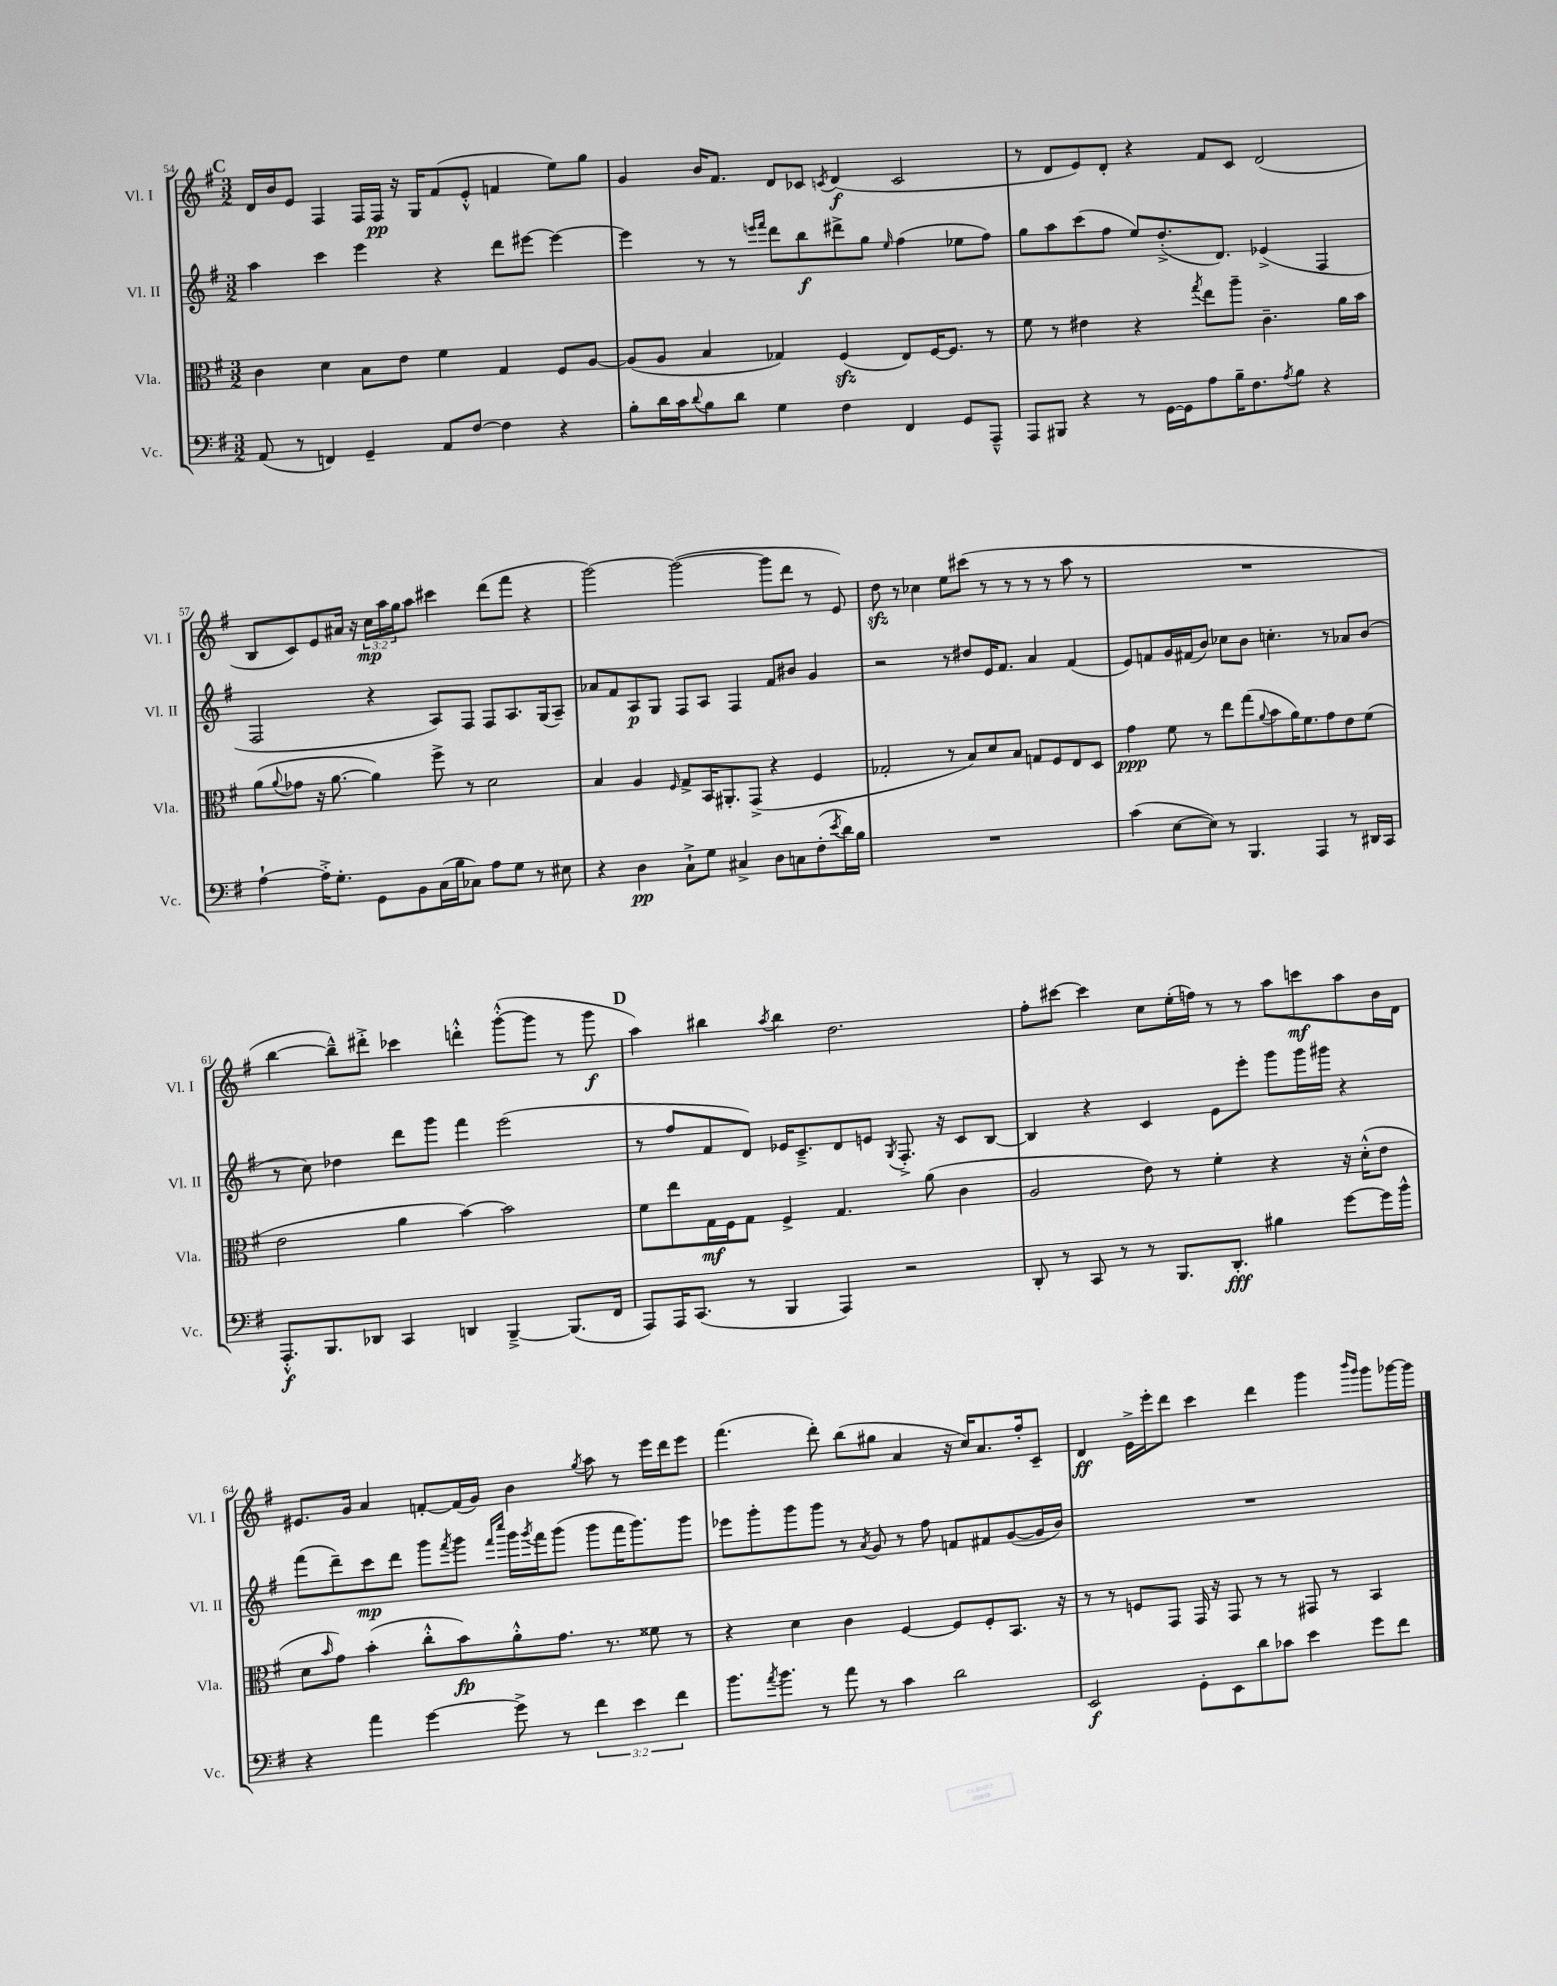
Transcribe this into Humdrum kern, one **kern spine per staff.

**kern	**dynam	**kern	**dynam	**kern	**dynam	**kern	**dynam
*part4	*part4	*part3	*part3	*part2	*part2	*part1	*part1
*staff4	*staff4	*staff3	*staff3	*staff2	*staff2	*staff1	*staff1
*I"Vc.	*	*I"Vla.	*	*I"Vl. II	*	*I"Vl. I	*
*I'Vc.	*	*I'Vla.	*	*I'Vl. II	*	*I'Vl. I	*
*clefF4	*	*clefC3	*	*clefG2	*	*clefG2	*
*k[f#]	*	*k[f#]	*	*k[f#]	*	*k[f#]	*
*M3/2	*	*M3/2	*	*M3/2	*	*M3/2	*
!!LO:REH:place=s1:t=C
=54	=54	=54	=54	=54	=54	=54	=54
(8AA/	.	4c\	.	4aa\	.	16d/LL	.
.	.	.	.	.	.	16b/J	.
8r	.	.	.	.	.	8e/J	.
4FFn/)	.	4d\	.	4ccc\	.	4F#/	.
4GG~/	.	8B\L	.	4eee\	.	16F#/LL	.
.	.	.	.	.	.	16F#/JJ	pp
.	.	8e\J	.	.	.	16r	.
.	.	.	.	.	.	16G/KL	.
8AA/L	.	4f#\	.	4r	.	(8f#/	.
[8F#/J	.	.	.	.	.	8e'^^/J	.
4F#\]	.	4G/	.	8ddd\L	.	4fn/	.
.	.	.	.	[8eee#X\J	.	.	.
4r	.	8F#/L	.	4eee#\_	.	8ee\L)	.
.	.	[8A/J	.	.	.	8gg\J	.
=55	=55	=55	=55	=55	=55	=55	=55
8B'\L	.	(8A/L]	.	4eee#\]	.	4g/	.
16d\L	.	8A/J	.	.	.	.	.
16c\J	.	.	.	.	.	.	.
8qqd/	.	.	.	.	.	.	.
8B\	.	4B/	.	8r	.	16b/KL	.
.	.	.	.	.	.	8.f#/J	.
8d\J	.	.	.	8r	.	.	.
.	.	.	.	16qqeeen/LL	.	.	.
.	.	.	.	16qqfff#/JJ	.	.	.
4G\	.	4G-X/)	.	8ddd\L	.	8d/L	.
.	.	.	.	8bb\	f	8c-X/J	.
.	.	.	.	.	.	8qcn/	.
4F#\	.	(4F#zz/	.	8ddd#X^\	.	(4d/	f
.	.	.	.	8gg\J	.	.	.
.	.	.	.	16qqee/	.	.	.
4FF#/	.	8E/L)	.	(4ff#\	.	2c/	.
.	.	[16F#/K	.	.	.	.	.
.	.	8.F#/J]	.	.	.	.	.
8GG/L	.	.	.	8ee-X\L	.	.	.
8AAA~^^/J	.	8r	.	8ff#\J)	.	.	.
=56	=56	=56	=56	=56	=56	=56	=56
8AAA/L	.	8f#\	.	8gg\L	.	8r	.
8BBB#X/J	.	8r	.	8aa\	.	8d/L	.
4r	.	4e#X\	.	(8ccc\	.	8e/)	.
.	.	.	.	8ff#\J	.	8d'/J	.
8r	.	4r	.	8ee/L)	.	4r	.
[16GG\LL	.	.	.	(8.dd'^/	.	.	.
16GG\J]	.	.	.	.	.	.	.
.	.	8qgg/	.	.	.	.	.
8A\	.	8ee\L	.	.	.	8f#/L	.
.	.	.	.	8.d/J)	.	.	.
16B~\K	.	8aa~\J	.	.	.	8c/J	.
8.F#\	.	.	.	.	.	.	.
.	.	4.c~\	.	(4e-X^/	.	(2d/	.
8qA/	.	.	.	.	.	.	.
8B\J	.	.	.	.	.	.	.
4r	.	.	.	4F#/	.	.	.
.	.	16a\LL	.	.	.	.	.
.	.	16b\JJ	.	.	.	.	.
!!LO:LB:g=z
=57	=57	=57	=57	=57	=57	=57	=57
[4A`\	.	(8a\L	.	2F#/	.	8B/L	.
.	.	8qqa/	.	.	.	.	.
.	.	8g-X\J	.	.	.	8c/)	.
16A'^\KL]	.	16r	.	.	.	8e/	.
8.G'\J	.	[8.a\	.	.	.	.	.
.	.	.	.	.	.	16a#X/Jk	.
.	.	.	.	.	.	16r	.
8GG\L	.	4a\])	.	4r	.	24cc\LL	mp
.	.	.	.	.	.	24aa\	.
.	.	.	.	.	.	24gg\J	.
8BB\	.	.	.	.	.	8aa\J	.
(16C\L	.	8ff#^\	.	8A/L)	.	4ccc#X\	.
16B\J	.	.	.	.	.	.	.
8C-X\J)	.	8r	.	8F#/J	.	.	.
8A\L	.	2d\	.	8F#/L	.	(8ddd\L	.
8G\J	.	.	.	8.A/	.	8fff#\J	.
8r	.	.	.	.	.	4r	.
.	.	.	.	(16G/k	.	.	.
8E#X\	.	.	.	8A~/J)	.	.	.
=58	=58	=58	=58	=58	=58	=58	=58
4r	.	4B/	.	8a-X/L	.	[2ggg\)	.
.	.	.	.	8f#/	.	.	.
4D\	pp	4A/	.	8A/	p	.	.
.	.	.	.	8G/J	.	.	.
.	.	16qqF#/	.	.	.	.	.
8C`^\L	.	8G^/L	.	8F#/L	.	(2ggg\_	.
8G\J	.	16BB/K	.	8A/J	.	.	.
.	.	8.AA#X'/	.	.	.	.	.
4C#X^/	.	.	.	4F#/	.	.	.
.	.	(8GG^/J	.	.	.	.	.
8D\L	.	4r	.	8f#/L	.	8ggg\L]	.
8Cn\	.	.	.	8b#X/J	.	8ddd\J	.
(8F#'\	.	4F#/	.	4g/	.	8r	.
8qe/	.	.	.	.	.	.	.
16d\L)	.	.	.	.	.	8e/)	.
16B\JJ	.	.	.	.	.	.	.
=59	=59	=59	=59	=59	=59	=59	=59
1.r	.	2G-X'/	.	2r	.	8ddzz\	.
.	.	.	.	.	.	8r	.
.	.	.	.	.	.	4cc-X\	.
.	.	8r	.	8r	.	8ee\L	.
.	.	8B/L)	.	8dd#X/L	.	(8ccc#X\J	.
.	.	8d/	.	16e/K	.	8r	.
.	.	.	.	8.f#/J	.	.	.
.	.	8B/J	.	.	.	8r	.
.	.	8Gn/L	.	4a/	.	8r	.
.	.	8F#/	.	.	.	8r	.
.	.	8E/	.	(4f#/	.	8aa\	.
.	.	8D/J	.	.	.	8r	.
=60	=60	=60	=60	=60	=60	=60	=60
(4c\	.	4g\	ppp	8e/L)	.	1.r	.
.	.	.	.	8fn/	.	.	.
[8E\L	.	8f#\	.	16g/L	.	.	.
.	.	.	.	(16f#X/J	.	.	.
8E\J])	.	8r	.	8b/J)	.	.	.
8r	.	8ee\L	.	8cc-X\L	.	.	.
4.BBB/	.	(8gg\	.	8b\J	.	.	.
.	.	8qqa/	.	.	.	.	.
.	.	8b\	.	4.ccn'\	.	.	.
.	.	16a\K)	.	.	.	.	.
.	.	8.f#\	.	.	.	.	.
4AAA/	.	.	.	.	.	.	.
.	.	8g\	.	8r	.	.	.
8r	.	8e\	.	8a-X/L	.	.	.
16DD#X/LL	.	(8f#\J	.	(8b/J	.	.	.
16CC/JJ	.	.	.	.	.	.	.
!!LO:LB:g=z
=61	=61	=61	=61	=61	=61	=61	=61
8.AAA'^^/L	f	2e\	.	8r	.	[4bb\	.
.	.	.	.	8cc\)	.	.	.
8.BBB/	.	.	.	.	.	.	.
.	.	.	.	4dd-X\	.	8bb~^^\L])	.
8DD-X/J	.	.	.	.	.	8ddd#X'^\J	.
4CC/	.	4a\	.	8ddd\L	.	4ccc-X\	.
.	.	.	.	8ggg\J	.	.	.
4DDn/	.	[4b\)	.	4fff#\	.	4dddn'^^\	.
[4BBB~^/	.	2b\]	.	(2eee\	.	([8ggg'^^\L	.
.	.	.	.	.	.	8ggg\J]	.
(8.BBB/L]	.	.	.	.	.	8r	.
.	.	.	.	.	.	8ggg\	f
16FF#/Jk	.	.	.	.	.	.	.
!!LO:REH:place=s1:t=D
=62	=62	=62	=62	=62	=62	=62	=62
8AAA/L)	.	8f#\L	.	8r	.	4aa\)	.
16AAA/K	.	8ee\	.	8ff#/L	.	.	.
(8.CC/J	.	.	.	.	.	.	.
.	.	16G\L	mf	8f#/	.	4bb#X\	.
.	.	16F#\J	.	.	.	.	.
8r	.	8G\J	.	8d/J)	.	.	.
.	.	.	.	.	.	8qaa/	.
4BBB/	.	4F#^/	.	16e-X/KL	.	4bb#\	.
.	.	.	.	8.c~^/	.	.	.
4AAA/)	.	4.G/	.	8d/	.	2.dd\	.
.	.	.	.	8en/J	.	.	.
.	.	.	.	8qG/	.	.	.
2r	.	.	.	8.F#'^/	.	.	.
.	.	(8a\	.	.	.	.	.
.	.	.	.	16r	.	.	.
.	.	4c\	.	8c/L	.	.	.
.	.	.	.	[8B/J	.	.	.
=63	=63	=63	=63	=63	=63	=63	=63
8DD'/	.	2A/	.	4B/]	.	8ff#'\L	.
8r	.	.	.	.	.	[8ccc#X\J	.
8CC/	.	.	.	4r	.	4ccc#\]	.
8r	.	.	.	.	.	.	.
8r	.	8e\)	.	4c/	.	8cc\L	.
8.BBB/L	.	8r	.	.	.	(16ee'\L	.
.	.	.	.	.	.	16ffn\JJ)	.
.	.	4f#'\	.	8e\L	.	8r	.
8.DD'/J	fff	.	.	.	.	.	.
.	.	.	.	8eee'\J	.	8r	.
4B#X\	.	4r	.	8ggg\L	.	8aa\L	.
.	.	.	.	16ggg\L	.	8cccn\	mf
.	.	.	.	16ggg#X\JJ	.	.	.
[8g\L	.	16r	.	4r	.	8aa\	.
.	.	(16d'^^\KL	.	.	.	.	.
16g\L]	.	8e\J	.	.	.	16b\L	.
16b^^\JJ	.	.	.	.	.	16d\JJ	.
!!LO:LB:g=z
=64	=64	=64	=64	=64	=64	=64	=64
4r	.	8d\L	.	(8fff#\L	.	8.e#X/L	.
.	.	16qqb/	.	.	.	.	.
.	.	8g\J)	.	8ddd~\)	.	.	.
.	.	.	.	.	.	16g/Jk	.
4a\	.	(4b'\	.	8ccc\	mp	4a/	.
.	.	.	.	8ddd\J	.	.	.
[4g\	.	8cc'^^\L	.	8ggg\L	.	[8fn'/L	.
.	.	.	.	8qfff#/	.	.	.
.	.	8b\)	fp	8ggg\J	.	(16f/L]	.
.	.	.	.	.	.	16g/JJ)	.
.	.	.	.	16qqfff#/LL	.	.	.
.	.	.	.	16qqcccc/JJ	.	.	.
8g^\]	.	8a'^^\	.	16ggg\LL	.	4b\	.
.	.	.	.	8qggg/	.	.	.
.	.	.	.	16fff#\J	.	.	.
8r	.	8.g\J	.	(8ggg\J	.	.	.
.	.	.	.	.	.	8qgg/	.
6f#\	.	.	.	8ggg\L	.	8aa\	.
.	.	8.r	.	.	.	.	.
.	.	.	.	16fff#\K	.	8r	.
6e\	.	.	.	.	.	.	.
.	.	.	.	8.ggg\)	.	.	.
.	.	8f##X\	.	.	.	16eee\LL	.
.	.	.	.	.	.	16ddd\J	.
6f#\	.	.	.	.	.	.	.
.	.	8r	.	8ggg\J	.	8eee\J	.
=65	=65	=65	=65	=65	=65	=65	=65
8.b\L	.	4r	.	8eee-X\L	.	(4.fff#\	.
.	.	.	.	8ggg'\	.	.	.
8qa/	.	.	.	.	.	.	.
8.b\J	.	.	.	.	.	.	.
.	.	4d\	.	8ggg\	.	.	.
8r	.	.	.	8ggg\J	.	8ddd'\)	.
8a\	.	4c\	.	8r	.	(8bb\L	.
.	.	.	.	8qa/	.	.	.
8r	.	.	.	8g/	.	8gg#X\J	.
4c\	.	[4F#/	.	8r	.	4a/	.
.	.	.	.	8ff#\	.	.	.
2d\	.	8F#/L]	.	8fn/L	.	16r	.
.	.	.	.	.	.	16cc/KL)	.
.	.	8F#'/	.	8f#X/	.	8.a/	.
.	.	8.BB/J	.	([8g/	.	.	.
.	.	.	.	.	.	16ff#'/k	.
.	.	.	.	16g/L]	.	8c~/J	.
.	.	16r	.	16b/JJ)	.	.	.
=66	=66	=66	=66	=66	=66	=66	=66
2EE/	f	8r	.	1.r	.	4d/	ff
.	.	8r	.	.	.	.	.
.	.	8Fn/L	.	.	.	16e^\LL	.
.	.	.	.	.	.	16eee'\J	.
.	.	8GG/J	.	.	.	8ddd\J	.
8GG'\L	.	16GG/	.	.	.	4ccc\	.
.	.	16r	.	.	.	.	.
8EE\	.	8GG/	.	.	.	.	.
8d\	.	8r	.	.	.	4ddd\	.
8c-X\J	.	8r	.	.	.	.	.
4e\	.	8GG#X/	.	.	.	4ggg\	.
.	.	8r	.	.	.	.	.
.	.	.	.	.	.	16qqbbb/LL	.
.	.	.	.	.	.	16qqggg/JJ	.
8g\L	.	4BB/	.	.	.	8ggg\L	.
8f#\J	.	.	.	.	.	[16ggg-X\L	.
.	.	.	.	.	.	16ggg-\JJ]	.
==	==	==	==	==	==	==	==
*-	*-	*-	*-	*-	*-	*-	*-
